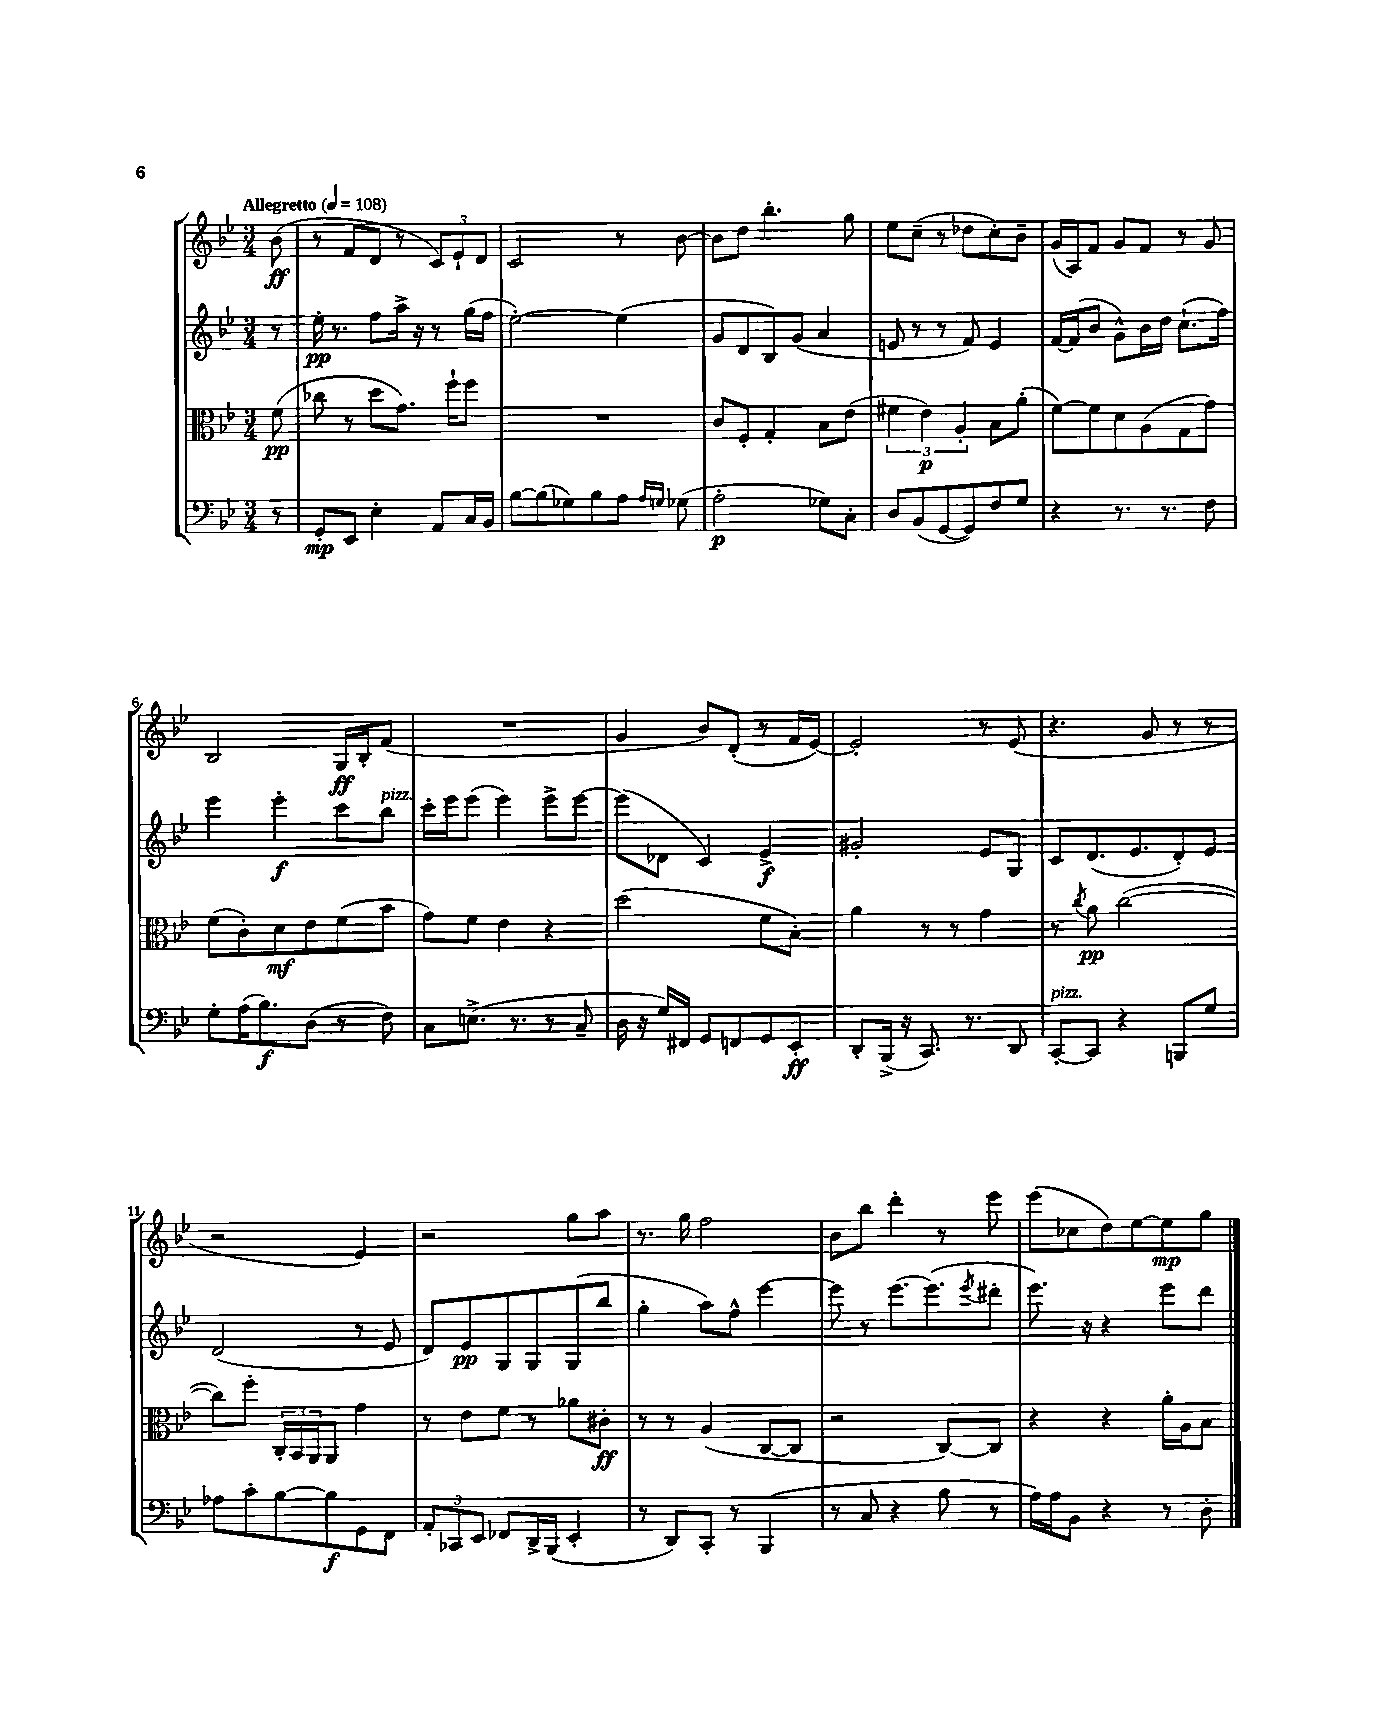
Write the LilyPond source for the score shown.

<<
\new StaffGroup <<
\new Staff = "s0" {
    \clef treble \key bes \major \numericTimeSignature \time 3/4 \partial 8 \tempo "Allegretto" 4 = 108
    bes'8\ff( |
    r8 f'8 d'8 r8 \tuplet 3/2 { c'8) ees'8-! d'8 } |
    c'2 r8 bes'8~ |
    bes'8 d''8 bes''4.-. g''8 |
    ees''8 c''8--( r8 des''8 c''8-.) bes'8-- |
    g'16( a16) f'8 g'8 f'8 r8 g'8 |
    bes2 g16\ff bes16-. f'8( |
    R2. |
    g'4 bes'8) d'8-.( r8 f'16 ees'16~) |
    ees'2-. r8 ees'8( |
    r4. g'8 r8 r8 |
    r2 ees'4) |
    r2 g''8 a''8 |
    r8. g''16 f''2 |
    bes'8 bes''8 d'''4-. r8 ees'''8 |
    ees'''8( ces''8 d''8) ees''8~ ees''8\mp g''8 \bar "|." |
}
\new Staff = "s1" {
    \clef treble \key bes \major \numericTimeSignature \time 3/4 \partial 8
    r8 |
    ees''16-.\pp r8. f''8 a''16-> r16 r8 g''16( f''16 |
    ees''2~-.) ees''4( |
    g'8 d'8 bes8) g'8( a'4 |
    e'8 r8 r8 f'8) e'4 |
    f'16~ f'16( bes'8 g'8-^) bes'16 d''16 c''8.-!( f''16) |
    ees'''4 ees'''4-.\f c'''8 bes''8^\markup { \italic "pizz." } |
    c'''16-. ees'''16 ees'''8( ees'''4) ees'''8-> ees'''8~ |
    ees'''8( des'8 c'4) ees'4->\f |
    gis'2-. ees'8 g8 |
    c'8 d'8.( ees'8. d'8-.) ees'8 |
    d'2( r8 ees'8 |
    d'8) ees'8\pp g8 g8 g8( bes''8 |
    g''4-. a''8) f''8-^ ees'''4~ |
    ees'''8 r8 ees'''8.~ ees'''8.( \acciaccatura { ees'''8 } dis'''8-. |
    ees'''8.) r16 r4 ees'''8 d'''8 \bar "|." |
}
\new Staff = "s2" {
    \clef alto \key bes \major \numericTimeSignature \time 3/4 \partial 8
    f'8\pp( |
    ces''8 r8 d''8 g'8.) f''16-! f''8 |
    R2. |
    c'8 f8-. g4-. bes8 ees'8( |
    \tuplet 3/2 { fis'4 ees'4\p) a4-. } bes8 a'8-.( |
    f'8~) f'8 d'8 a8( g8 g'8) |
    f'8( c'8-.) d'8\mf ees'8 f'8( bes'8 |
    g'8) f'8 ees'4 r4 |
    d''2( f'8 bes8-.) |
    a'4 r8 r8 g'4 |
    r8 \acciaccatura { c''8 } a'8\pp c''2~( |
    c''8) f''8-. \tuplet 3/2 { c16-. bes,16 a,16 } a,8 g'4 |
    r8 ees'8 f'8 r8 aes'8 cis'8-.\ff |
    r8 r8 a4( c8~ c8 |
    r2 c8~) c8 |
    r4 r4 a'16-. a16 bes8 \bar "|." |
}
\new Staff = "s3" {
    \clef bass \key bes \major \numericTimeSignature \time 3/4 \partial 8
    r8 |
    g,8-.\mp ees,8 ees4-. a,8 c16 bes,16 |
    bes8~ bes8( ges8) bes8 a8 \grace { a16 g16 } ges8( |
    a2-.\p ges8) c8-. |
    d8 bes,8( g,8~ g,8) f8 g8 |
    r4 r8. r8. f8 |
    g8-. a16( bes8.\f) d8( r8 f8) |
    c8 e8.->( r8. r8 c8-- |
    d16 r16 g16) fis,16 g,8 f,8 g,8 ees,8-.\ff |
    d,8-. bes,,16->( r16 c,8.) r8. d,8 |
    c,8~-.^\markup { \italic "pizz." } c,8 r4 b,,8 g8 |
    aes8 c'8-. bes8~ bes8\f g,8 f,8 |
    \tuplet 3/2 { a,8-. ces,8 ees,8 } fes,8 d,16-> bes,,16( ees,4-. |
    r8 d,8) c,8-. r8 bes,,4( |
    r8 c8 r4 bes8 r8 |
    a16) a16 bes,8 r4 r8 d8-. \bar "|." |
}
>>
>>
